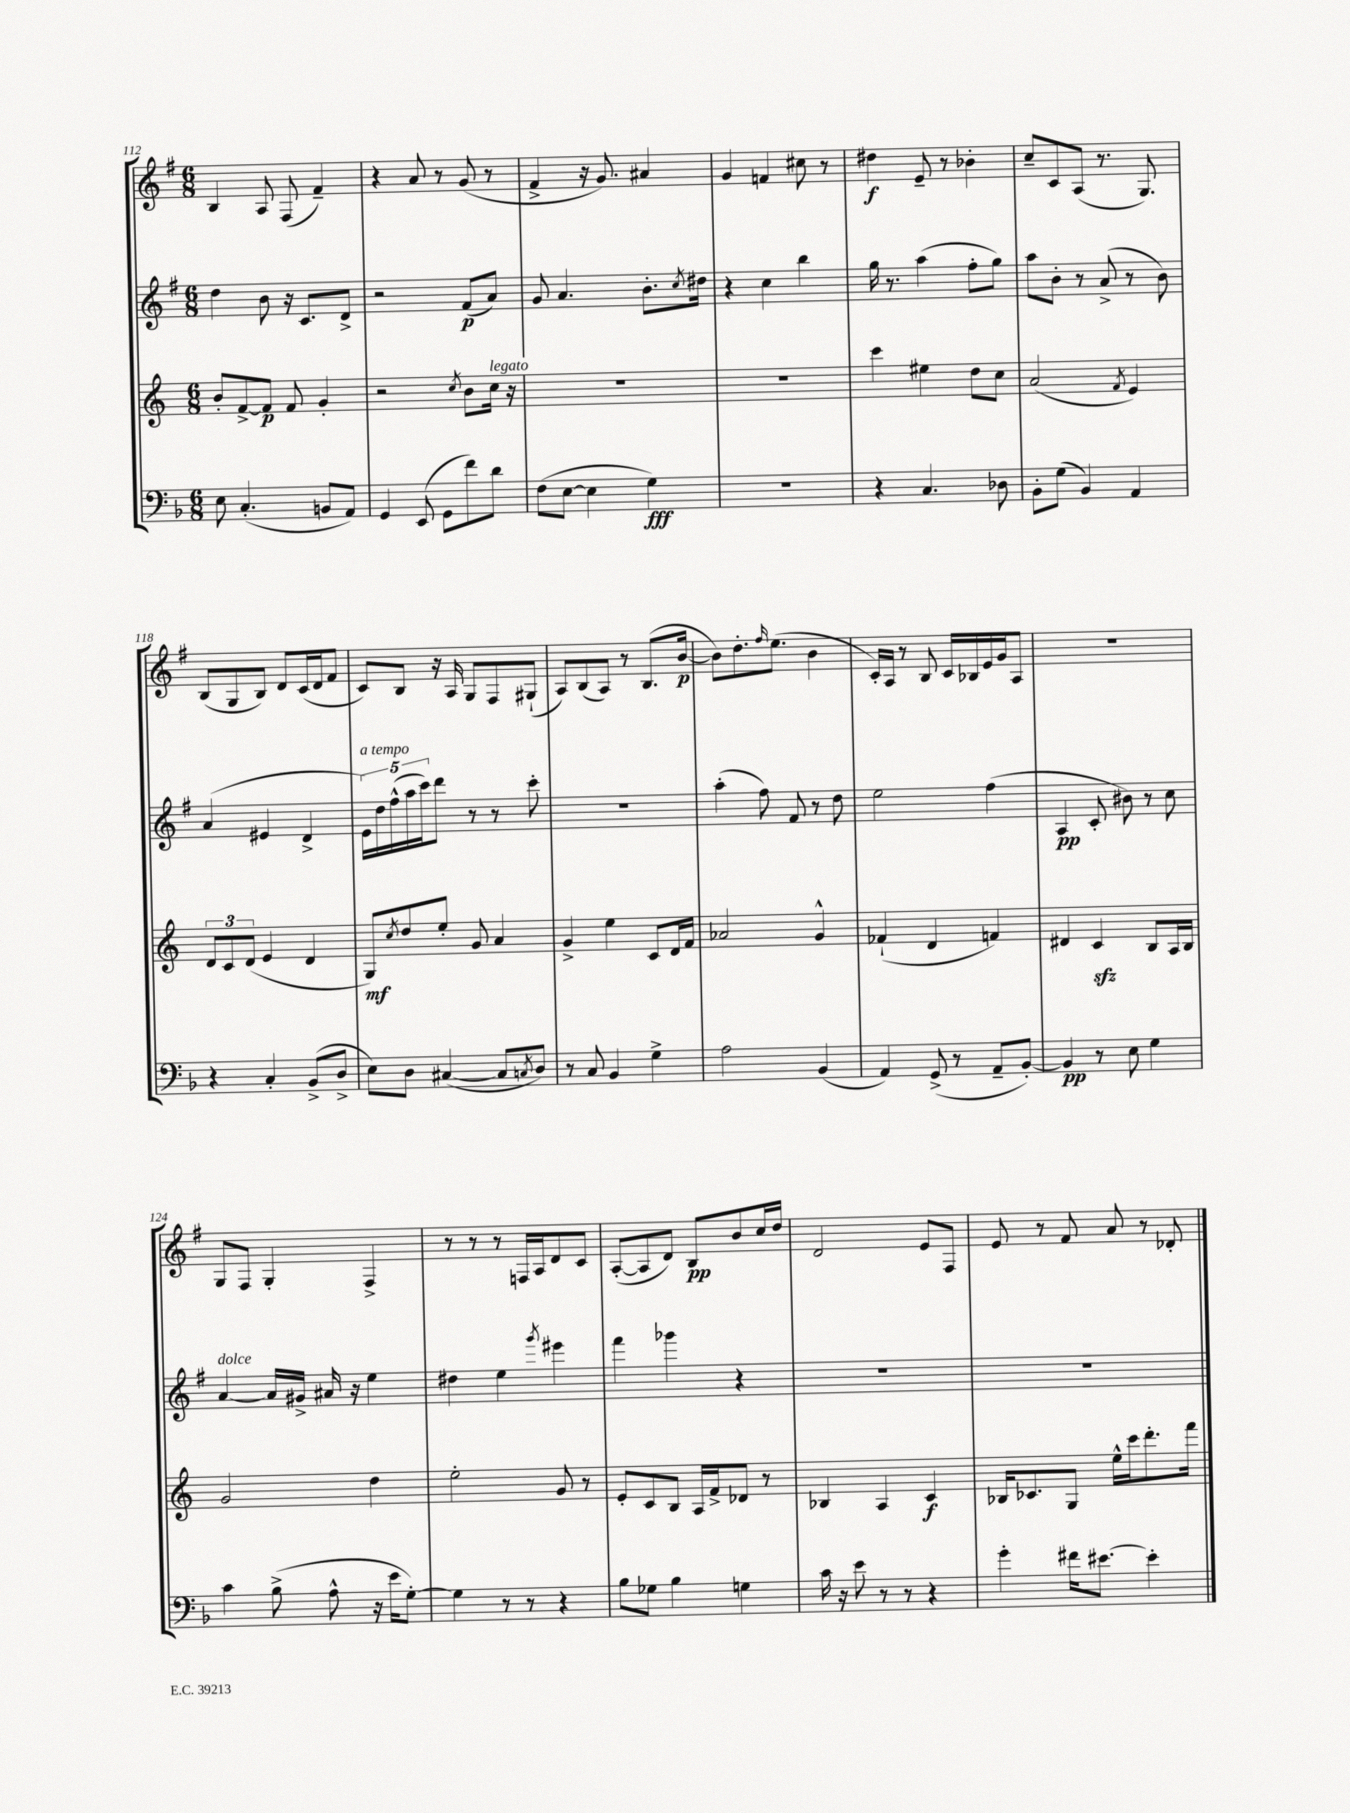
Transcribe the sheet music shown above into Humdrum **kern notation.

**kern	**dynam	**kern	**dynam	**kern	**dynam	**kern	**dynam
*part4	*part4	*part3	*part3	*part2	*part2	*part1	*part1
*staff4	*staff4	*staff3	*staff3	*staff2	*staff2	*staff1	*staff1
*clefF4	*	*clefG2	*	*clefG2	*	*clefG2	*
*k[b-]	*	*k[]	*	*k[f#]	*	*k[f#]	*
*M6/8	*	*M6/8	*	*M6/8	*	*M6/8	*
=112	=112	=112	=112	=112	=112	=112	=112
8E\	.	8b'/L	.	4dd\	.	4B/	.
(4.C'/	.	[8f^/	.	.	.	.	.
.	.	8f/J]	p	8b\	.	8A/	.
.	.	8f/	.	16r	.	(8F#/	.
.	.	.	.	8.c/L	.	.	.
8BBn/L	.	4g'/	.	.	.	4f#~/)	.
8AA/J)	.	.	.	8d^/J	.	.	.
=113	=113	=113	=113	=113	=113	=113	=113
4GG/	.	2r	.	2r	.	4r	.
(8EE/	.	.	.	.	.	8a/	.
8GG\L	.	.	.	.	.	8r	.
.	.	8qcc/	.	.	.	.	.
8f\)	.	8b\L	.	(8f#/L	p	(8g/	.
!	!	!LO:TX:a:i:t=legato	!	!	!	!	!
8d\J	.	16cc\Jk	.	8a/J)	.	8r	.
.	.	16r	.	.	.	.	.
=114	=114	=114	=114	=114	=114	=114	=114
(8F\L	.	2.r	.	8g/	.	4f#^/	.
[8E\J	.	.	.	4.a/	.	.	.
4E\]	.	.	.	.	.	16r	.
.	.	.	.	.	.	8.g/)	.
4G\)	fff	.	.	8.b'\L	.	4a#X/	.
.	.	.	.	8qcc/	.	.	.
.	.	.	.	16dd#X\Jk	.	.	.
=115	=115	=115	=115	=115	=115	=115	=115
2.r	.	2.r	.	4r	.	4g/	.
.	.	.	.	4cc\	.	4fn/	.
.	.	.	.	4bb\	.	8cc#X\	.
.	.	.	.	.	.	8r	.
=116	=116	=116	=116	=116	=116	=116	=116
4r	.	4ccc\	.	16gg\	.	4dd#X\	f
.	.	.	.	8.r	.	.	.
4.C/	.	4ee#X\	.	(4aa\	.	8e~/	.
.	.	.	.	.	.	8r	.
.	.	8dd\L	.	8ff#'\L	.	4b-X'\	.
8D-X\	.	8cc\J	.	8gg\J)	.	.	.
=117	=117	=117	=117	=117	=117	=117	=117
8BB-'\L	.	(2a/	.	8aa\L	.	8cc~/L	.
(8G\J	.	.	.	8b'\J	.	8c/	.
4BB-/)	.	.	.	8r	.	(8A/J	.
.	.	.	.	(8a^/	.	8.r	.
.	.	8qf/	.	.	.	.	.
4AA/	.	4e/)	.	8r	.	.	.
.	.	.	.	.	.	8.G/)	.
.	.	.	.	8b\)	.	.	.
!!LO:LB:g=z
=118	=118	=118	=118	=118	=118	=118	=118
4r	.	12d/L	.	(4a/	.	(8B/L	.
.	.	12c/	.	.	.	.	.
.	.	.	.	.	.	8G/	.
.	.	(12d/J	.	.	.	.	.
4C'/	.	4e/	.	4e#X/	.	8B/J)	.
.	.	.	.	.	.	8d/L	.
(8BB-^/L	.	4d/	.	4d^/	.	(16c/L	.
.	.	.	.	.	.	16d/J	.
8D^/J	.	.	.	.	.	8f#/J	.
=119	=119	=119	=119	=119	=119	=119	=119
!	!	!	!	!LO:TX:a:i:t=a tempo	!	!	!
8E\L)	.	8G/L)	mf	20e\LL)	.	8c/L)	.
.	.	.	.	20dd\	.	.	.
.	.	.	.	(20ff#^^\	.	.	.
.	.	8qcc/	.	.	.	.	.
8D\J	.	8dd/	.	.	.	8B/J	.
.	.	.	.	20aa\	.	.	.
.	.	.	.	20ccc\J)	.	.	.
([4C#X/	.	8ee'/J	.	8ddd\J	.	16r	.
.	.	.	.	.	.	16A/	.
.	.	8g/	.	8r	.	8G/L	.
8C#/L]	.	4a/	.	8r	.	8F#/	.
8qCn/	.	.	.	.	.	.	.
8D/J)	.	.	.	8ccc'\	.	(8G#X`/J	.
=120	=120	=120	=120	=120	=120	=120	=120
8r	.	4g^/	.	2.r	.	8A/L)	.
8C/	.	.	.	.	.	(8B/	.
4BB-/	.	4ee\	.	.	.	8A/J)	.
.	.	.	.	.	.	8r	.
4G^\	.	8c/L	.	.	.	(8.B/L	.
.	.	16d/L	.	.	.	.	.
.	.	16f/JJ	.	.	.	[16b/Jk	p
=121	=121	=121	=121	=121	=121	=121	=121
2A\	.	2a-X/	.	(4aa'\	.	8b\L])	.
.	.	.	.	.	.	8.dd'\	.
.	.	.	.	8ff#\)	.	.	.
.	.	.	.	.	.	16qqff#/	.
.	.	.	.	.	.	(8.ee\J	.
.	.	.	.	8f#/	.	.	.
(4BB-/	.	4g^^/	.	8r	.	4b\	.
.	.	.	.	8dd\	.	.	.
=122	=122	=122	=122	=122	=122	=122	=122
4AA/)	.	(4f-X`/	.	2ee\	.	16c'/LL)	.
.	.	.	.	.	.	16A/JJ	.
.	.	.	.	.	.	8r	.
(8GG^/	.	4d/	.	.	.	8B/	.
8r	.	.	.	.	.	16c/LL	.
.	.	.	.	.	.	16B-X/	.
8AA~/L	.	4fn/)	.	(4ff#\	.	16e/	.
.	.	.	.	.	.	16g/J	.
[8BB-'/J)	.	.	.	.	.	8A/J	.
=123	=123	=123	=123	=123	=123	=123	=123
4BB-/]	pp	4d#X/	.	4A/	pp	2.r	.
8r	.	4czz/	.	8c'/	.	.	.
8E\	.	.	.	8b#X\)	.	.	.
4G\	.	8B/L	.	8r	.	.	.
.	.	16A/L	.	8cc\	.	.	.
.	.	16B/JJ	.	.	.	.	.
!!LO:LB:g=z
=124	=124	=124	=124	=124	=124	=124	=124
!	!	!	!	!LO:TX:a:i:t=dolce	!	!	!
4c\	.	2g/	.	[4a/	.	8G/L	.
.	.	.	.	.	.	8F#/J	.
(8B-^\	.	.	.	16a/LL]	.	4G'/	.
.	.	.	.	16g#X^/JJ	.	.	.
8A^^\	.	.	.	16a#X/	.	.	.
.	.	.	.	16r	.	.	.
16r	.	4dd\	.	4ee\	.	4F#^/	.
16e\KL	.	.	.	.	.	.	.
[8G'\J)	.	.	.	.	.	.	.
=125	=125	=125	=125	=125	=125	=125	=125
4G\]	.	2ee'\	.	4dd#X\	.	8r	.
.	.	.	.	.	.	8r	.
8r	.	.	.	4ee\	.	8r	.
8r	.	.	.	.	.	16Fn/LL	.
.	.	.	.	.	.	16A/J	.
.	.	.	.	8qggg/	.	.	.
4r	.	8g/	.	4eee#X\	.	8d/	.
.	.	8r	.	.	.	8c/J	.
=126	=126	=126	=126	=126	=126	=126	=126
8B-\L	.	8e'/L	.	4fff#\	.	([8A'/L	.
8G-X\J	.	8c/	.	.	.	8A/]	.
4B-\	.	8B/J	.	4ggg-X\	.	8d/J)	.
.	.	16A/LL	.	.	.	8B/L	pp
.	.	16f^/J	.	.	.	.	.
4Gn\	.	8d-X/J	.	4r	.	8b/	.
.	.	8r	.	.	.	16cc/L	.
.	.	.	.	.	.	16dd/JJ	.
=127	=127	=127	=127	=127	=127	=127	=127
16c\	.	4B-X/	.	2.r	.	2d/	.
16r	.	.	.	.	.	.	.
8e\	.	.	.	.	.	.	.
8r	.	4A/	.	.	.	.	.
8r	.	.	.	.	.	.	.
4r	.	4c/	f	.	.	8e/L	.
.	.	.	.	.	.	8F#/J	.
=128	=128	=128	=128	=128	=128	=128	=128
4g'\	.	16B-X/KL	.	2.r	.	8e/	.
.	.	8.c-X/	.	.	.	.	.
.	.	.	.	.	.	8r	.
16f#X\KL	.	8G/J	.	.	.	8f#/	.
[8.e#X\J	.	.	.	.	.	.	.
.	.	16ee^^\LL	.	.	.	8a/	.
.	.	16ccc\J	.	.	.	.	.
4e#'\]	.	8.ddd'\	.	.	.	8r	.
.	.	.	.	.	.	8d-X'/	.
.	.	16fff\Jk	.	.	.	.	.
==	==	==	==	==	==	==	==
*-	*-	*-	*-	*-	*-	*-	*-
